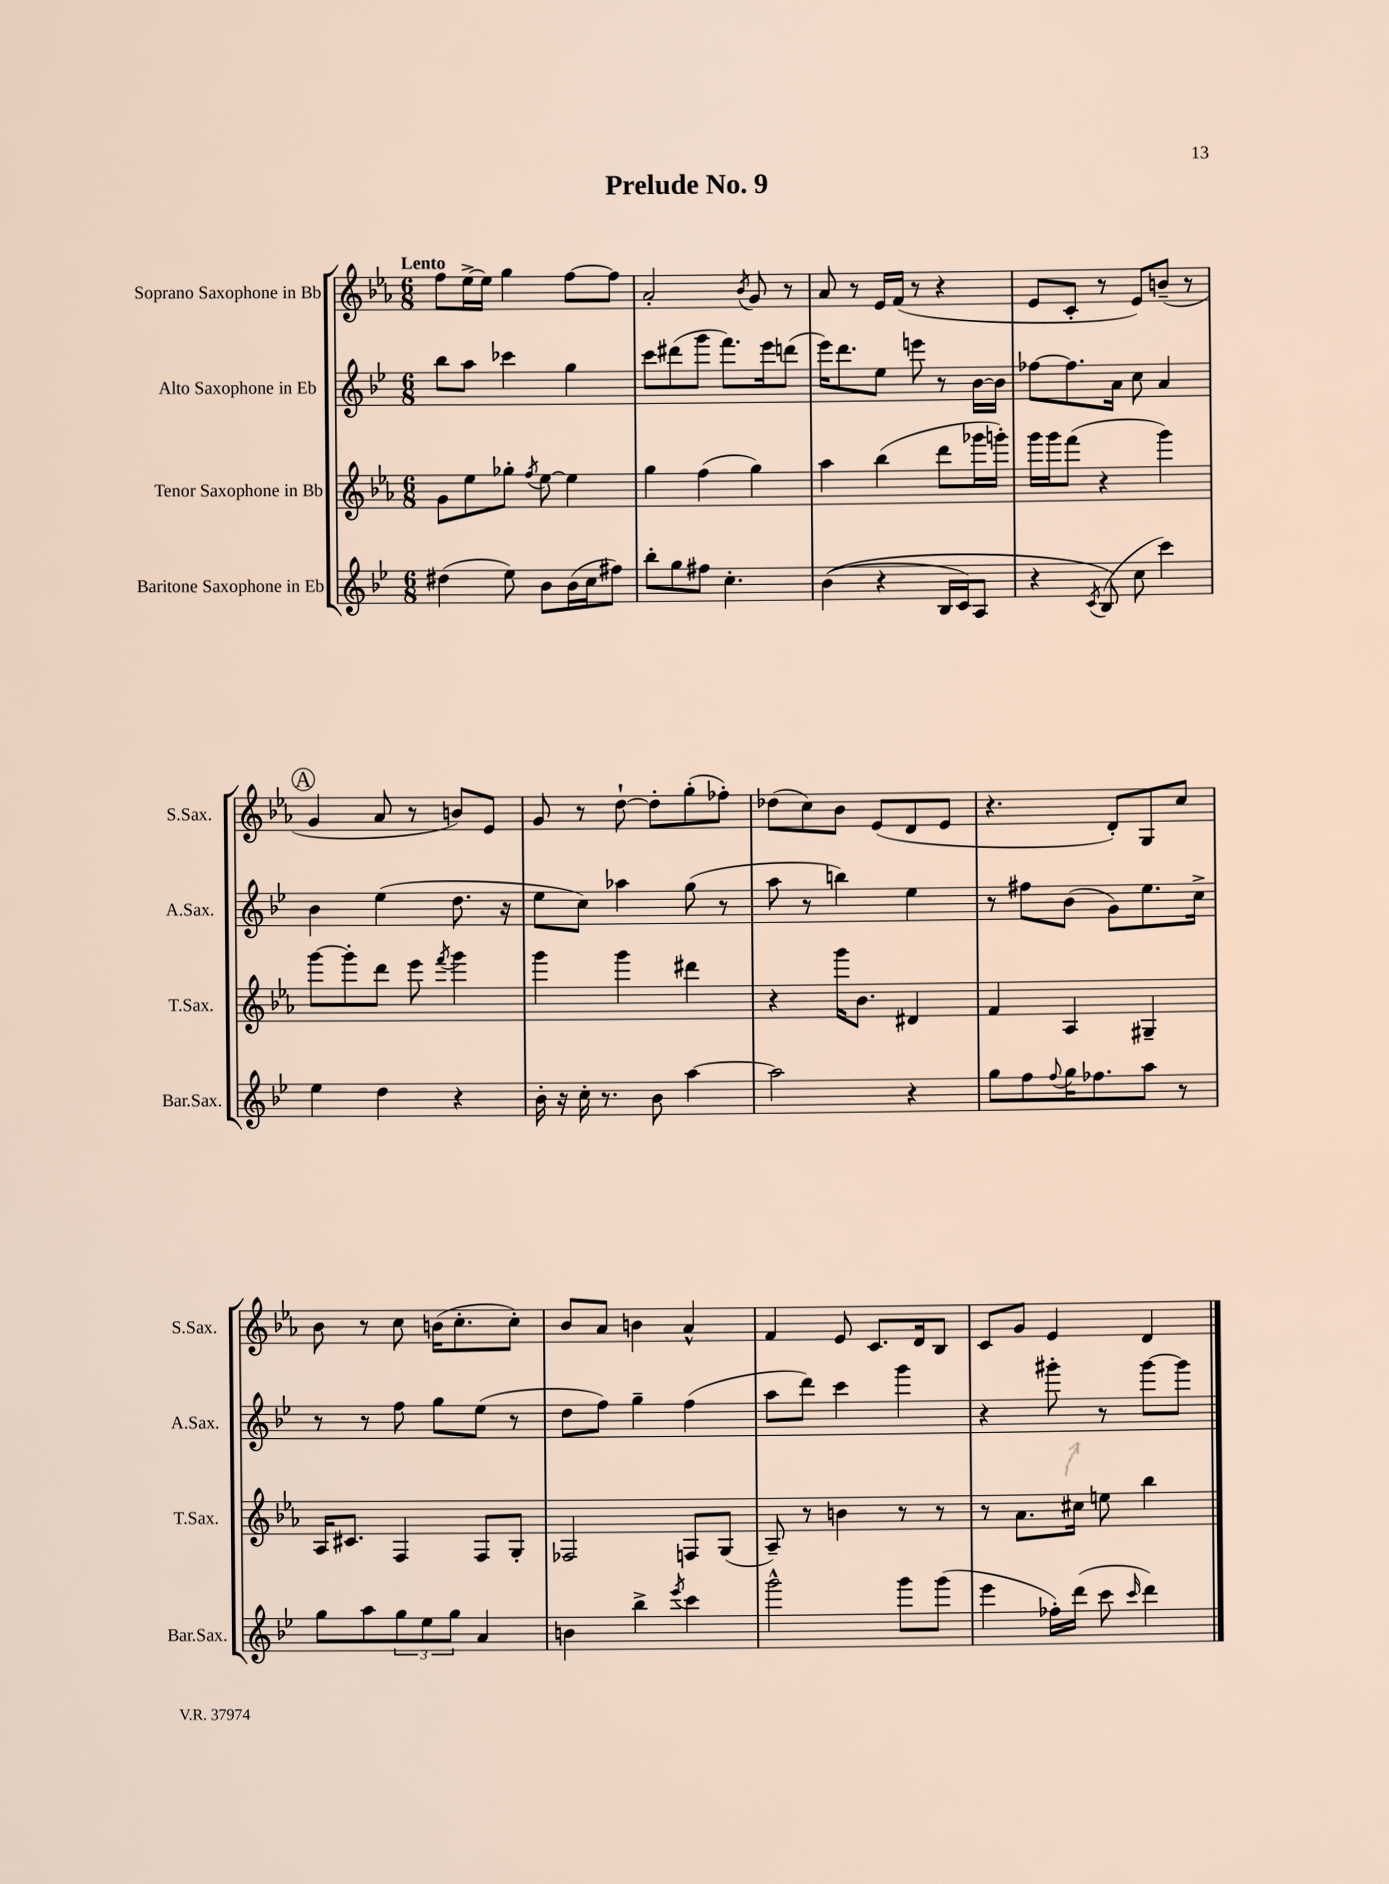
\header { title = "Prelude No. 9" }
<<
\new StaffGroup <<
\new Staff = "s0" \with { instrumentName = "Soprano Saxophone in Bb" shortInstrumentName = "S.Sax." } {
    \clef treble \key ees \major \numericTimeSignature \time 6/8 \tempo "Lento"
    f''8 ees''16~-> ees''16 g''4 f''8~ f''8 |
    aes'2-. \acciaccatura { bes'8 } g'8 r8 |
    aes'8 r8 ees'16 f'16( r8 r4 |
    ees'8 c'8-. r8 ees'8) b'8--( r8 |
    \mark \markup { \circle "A" } g'4 aes'8 r8 b'8) ees'8 |
    g'8 r8 d''8~-! d''8-. g''8-.( fes''8-.) |
    des''8( c''8) bes'8 ees'8( d'8 ees'8 |
    r4. d'8-.) g8 c''8 |
    bes'8 r8 c''8 b'16( c''8.-. c''8-.) |
    bes'8 aes'8 b'4 aes'4-^ |
    f'4 ees'8 c'8. d'16 bes8 |
    c'8 g'8 ees'4 d'4 \bar "|." |
}
\new Staff = "s1" \with { instrumentName = "Alto Saxophone in Eb" shortInstrumentName = "A.Sax." } {
    \clef treble \key bes \major \numericTimeSignature \time 6/8
    bes''8 a''8 ces'''4 g''4 |
    c'''8 dis'''8( g'''8 f'''8.) ees'''16 d'''8( |
    ees'''16) d'''8. ees''8 e'''8 r8 bes'16~ bes'16 |
    fes''8~ fes''8. a'16 c''8 a'4 |
    \mark \markup { \circle "A" } bes'4 ees''4( d''8. r16 |
    ees''8 c''8) aes''4 g''8( r8 |
    a''8 r8 b''4) ees''4 |
    r8 fis''8 bes'8( g'8) ees''8. c''16-> |
    r8 r8 f''8 g''8 ees''8( r8 |
    d''8 f''8) g''4-- f''4( |
    a''8 d'''8) c'''4 g'''4 |
    r4 gis'''8-. r8 gis'''8~ gis'''8 \bar "|." |
}
\new Staff = "s2" \with { instrumentName = "Tenor Saxophone in Bb" shortInstrumentName = "T.Sax." } {
    \clef treble \key ees \major \numericTimeSignature \time 6/8
    g'8 ees''8 ges''8-. \acciaccatura { f''8 } ees''8~ ees''4 |
    g''4 f''4( g''4) |
    aes''4 bes''4( d'''8 ges'''16 g'''16-.) |
    g'''16 g'''16 f'''8( r4 g'''4) |
    \mark \markup { \circle "A" } g'''8~ g'''8-. d'''8 ees'''8 \acciaccatura { f'''8 } g'''4 |
    g'''4 g'''4 dis'''4 |
    r4 g'''16 bes'8. dis'4 |
    f'4 aes4 gis4-- |
    aes16 cis'8. f4 f8 g8-. |
    fes2 f8 g8( |
    aes8--) r8 b'4 r8 r8 |
    r8 aes'8. cis''16 e''8 bes''4 \bar "|." |
}
\new Staff = "s3" \with { instrumentName = "Baritone Saxophone in Eb" shortInstrumentName = "Bar.Sax." } {
    \clef treble \key bes \major \numericTimeSignature \time 6/8
    dis''4( ees''8) bes'8 bes'16( c''16 fis''8) |
    bes''8-. g''8 fis''8 c''4.-. |
    bes'4(\( r4 bes16 c'16) a8 |
    r4 \acciaccatura { c'8 } bes8(\) c''8 c'''4) |
    \mark \markup { \circle "A" } ees''4 d''4 r4 |
    bes'16-. r16 c''16-. r8. bes'8 a''4~ |
    a''2 r4 |
    g''8 f''8 \appoggiatura { f''8 } g''16 fes''8. a''8 r8 |
    g''8 a''8 \tuplet 3/2 { g''8 ees''8 g''8 } a'4 |
    b'4 bes''4-> \acciaccatura { ees'''8 } c'''4 |
    g'''2-^ g'''8 g'''8( |
    ees'''4 fes''16-.) d'''16( c'''8 \grace { c'''16 } d'''4) \bar "|." |
}
>>
>>
\layout { \context { \Score \remove "Bar_number_engraver" } }
